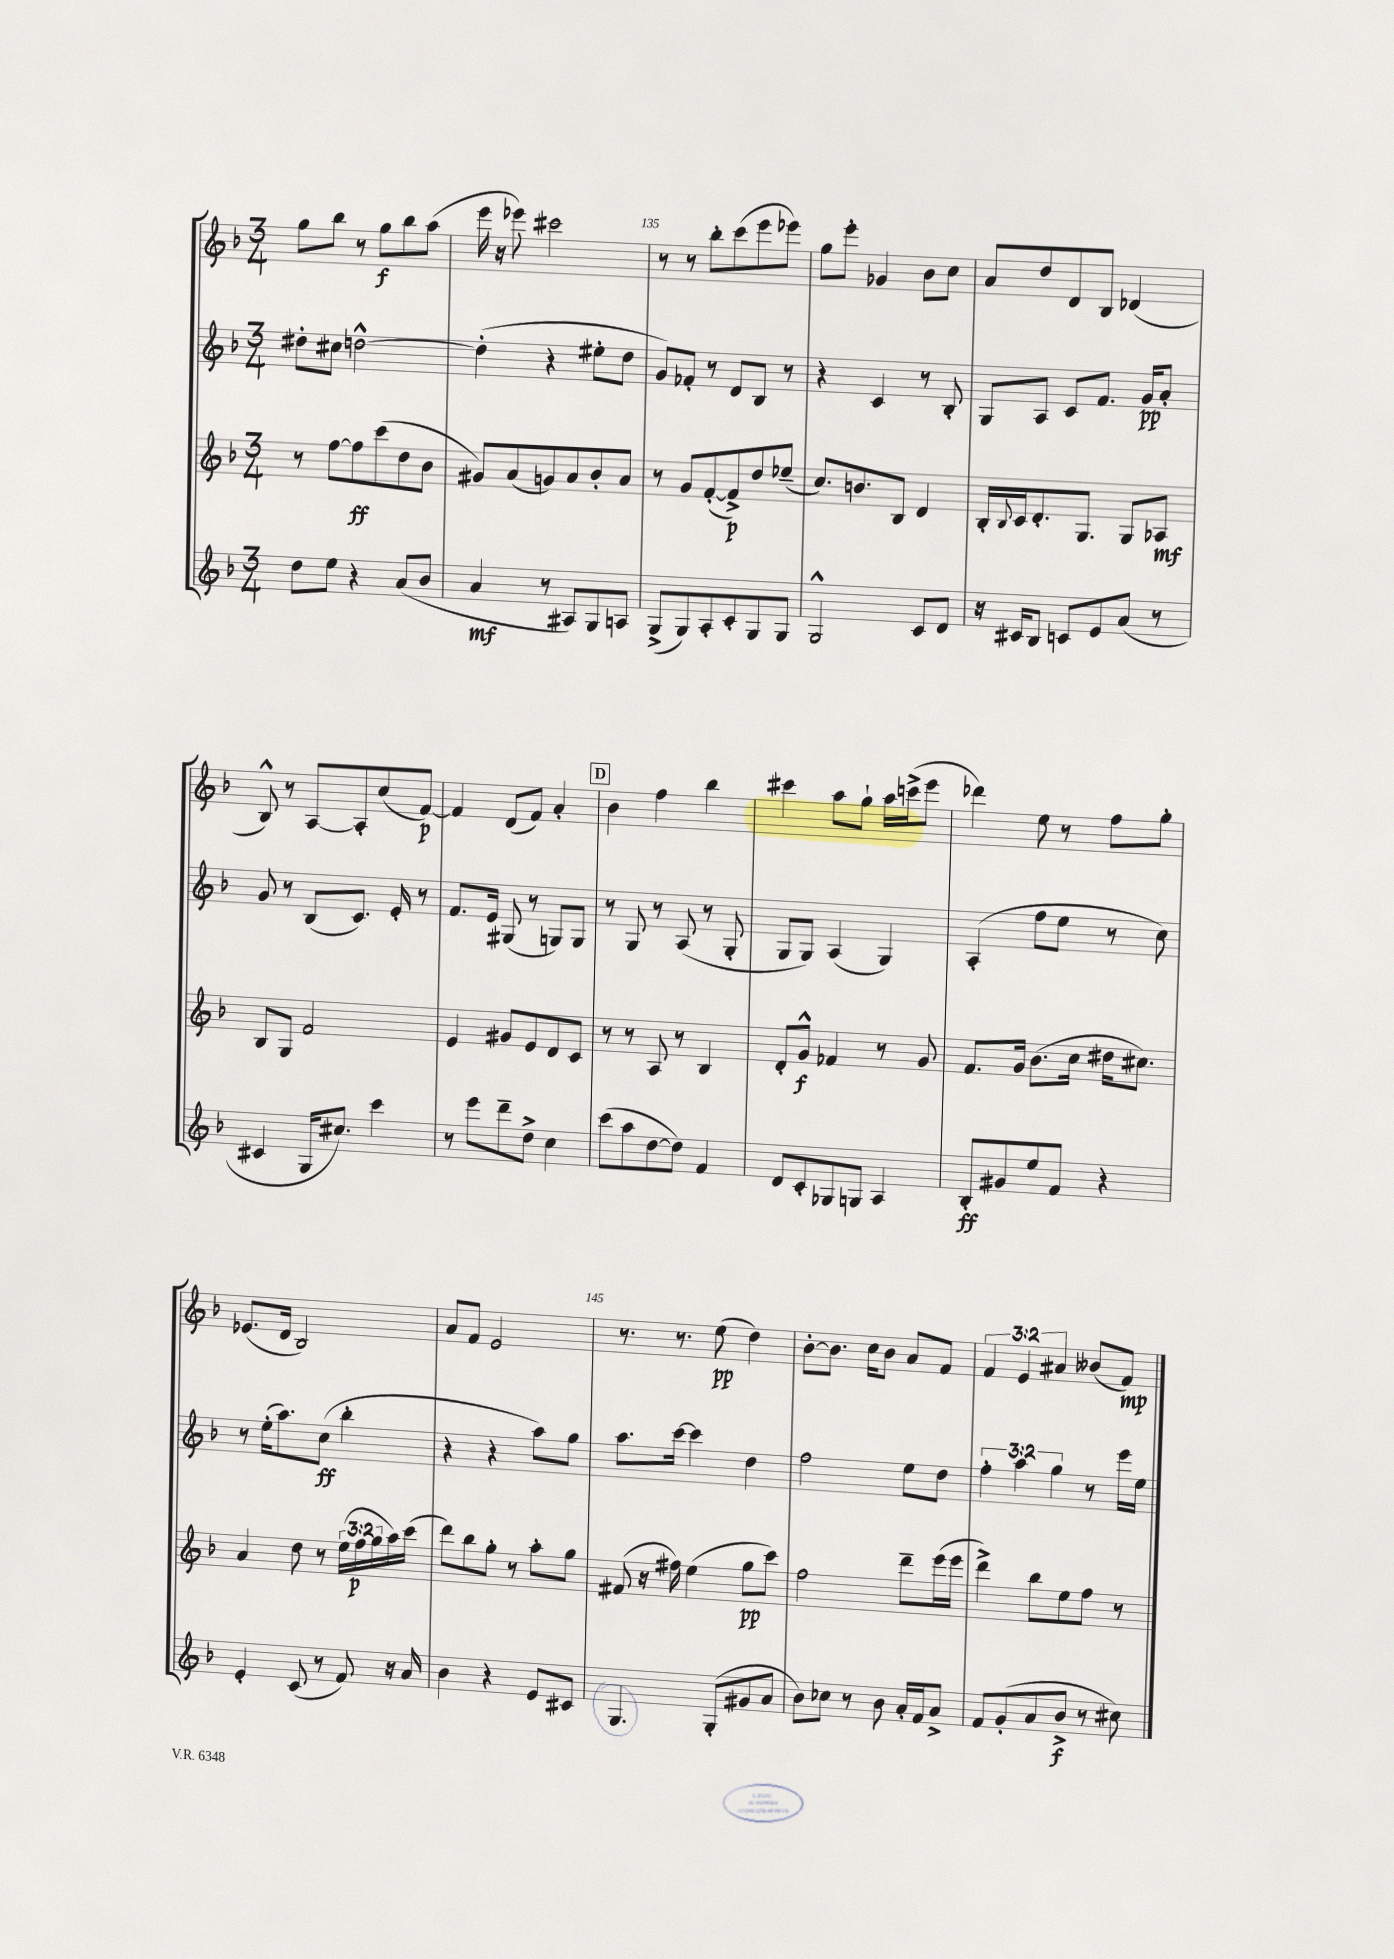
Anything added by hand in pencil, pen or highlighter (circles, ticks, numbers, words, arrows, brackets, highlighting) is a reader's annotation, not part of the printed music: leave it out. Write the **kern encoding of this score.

**kern	**dynam	**kern	**dynam	**kern	**dynam	**kern	**dynam
*part4	*part4	*part3	*part3	*part2	*part2	*part1	*part1
*staff4	*staff4	*staff3	*staff3	*staff2	*staff2	*staff1	*staff1
*clefG2	*	*clefG2	*	*clefG2	*	*clefG2	*
*k[b-]	*	*k[b-]	*	*k[b-]	*	*k[b-]	*
*M3/4	*	*M3/4	*	*M3/4	*	*M3/4	*
=133	=133	=133	=133	=133	=133	=133	=133
8dd\L	.	8r	.	8dd#X'\L	.	8gg\L	.
8ee\J	.	[8ff\L	.	8cc#X\J	.	8bb-\J	.
4r	.	8ff\]	ff	[2ddn^^\	.	8r	.
.	.	(8ccc\	.	.	.	8gg\L	f
(8a/L	.	8dd\	.	.	.	8bb-\	.
8b-/J	.	8b-\J	.	.	.	(8aa\J	.
=134	=134	=134	=134	=134	=134	=134	=134
4a/	mf	8g#X/L)	.	(4dd'\]	.	16eee\	.
.	.	.	.	.	.	16r	.
.	.	(8a/	.	.	.	8eee-X\)	.
8r	.	8gn/)	.	4r	.	2ccc#X\	.
8A#X/L)	.	8a/	.	.	.	.	.
8G/	.	8b-'/	.	8ee#X'\L	.	.	.
8An/J	.	8a/J	.	8dd\J	.	.	.
=135	=135	=135	=135	=135	=135	=135	=135
(8G^/L	.	8r	.	8g/L)	.	8r	.
8G/)	.	8g/L	.	8f-X'/J	.	8r	.
8A'/	.	([8f'/	.	8r	.	8bb-'\L	.
8c'/	.	8f^/])	p	8d/L	.	(8ccc\	.
8G/	.	8dd/	.	8B-/J	.	8eee\	.
8G/J	.	(8ee-X~/J	.	8r	.	8eee-X\J)	.
=136	=136	=136	=136	=136	=136	=136	=136
2G^^/	.	8.cc/L)	.	4r	.	8gg\L	.
.	.	.	.	.	.	8eee'\J	.
.	.	8.bn/	.	.	.	.	.
.	.	.	.	4c/	.	4g-X/	.
.	.	8B-/J	.	.	.	.	.
8c/L	.	4d/	.	8r	.	8b-\L	.
8d/J	.	.	.	8B-'/	.	8cc\J	.
=137	=137	=137	=137	=137	=137	=137	=137
16r	.	16B-'/LL	.	8G/L	.	8a/L	.
.	.	8qqB-/	.	.	.	.	.
16c#X/KL	.	16c/J	.	.	.	.	.
8B-/J	.	8.d'/	.	8A/J	.	8dd/	.
8cn/L	.	.	.	8c/L	.	8d/	.
.	.	8.G/J	.	.	.	.	.
8e/	.	.	.	8.f/J	.	8B-/J	.
(8a/J	.	8G/L	.	.	.	(4d-X/	.
.	.	.	.	16g/KL	pp	.	.
8r	.	8A-X/J	mf	8a'/J	.	.	.
!!LO:LB:g=z
=138	=138	=138	=138	=138	=138	=138	=138
4c#X/	.	8B-/L	.	8g/	.	8B-^^/)	.
.	.	8G/J	.	8r	.	8r	.
16G/KL	.	2f/	.	(8B-/L	.	[8A/L	.
8.cc#X/J)	.	.	.	.	.	.	.
.	.	.	.	8.c/J)	.	8A'/]	.
4ccc\	.	.	.	.	.	(8cc/	.
.	.	.	.	16e'/	.	.	.
.	.	.	.	8r	.	[8f/J)	p
=139	=139	=139	=139	=139	=139	=139	=139
8r	.	4e/	.	8.f/L	.	4f/]	.
8eee\L	.	.	.	.	.	.	.
.	.	.	.	16e/Jk	.	.	.
8ddd~\	.	8g#X/L	.	(8G#X/	.	(8d/L	.
8dd^\J	.	8e/	.	8r	.	8f/J)	.
4cc\	.	8d/	.	8Gn/L)	.	4a'/	.
.	.	8c/J	.	8G/J	.	.	.
!!LO:REH:place=s1:t=D
=140	=140	=140	=140	=140	=140	=140	=140
(8ccc\L	.	8r	.	8r	.	4b-\	.
8aa\	.	8r	.	8G/	.	.	.
[8dd\	.	8A/	.	8r	.	4ff\	.
8dd\J])	.	8r	.	(8A/	.	.	.
4f/	.	4B-/	.	8r	.	4bb-\	.
.	.	.	.	8G'/	.	.	.
=141	=141	=141	=141	=141	=141	=141	=141
8d/L	.	8d'/L	.	8G/L	.	4ccc#X\	.
8c'/	.	8g^^/J	f	8G/J)	.	.	.
8G-X/	.	4f-X/	.	(4A/	.	8aa\L	.
8Gn/J	.	.	.	.	.	8gg`\J	.
4A/	.	8r	.	4G/)	.	16aa\LL	.
.	.	.	.	.	.	(16cccn^\J	.
.	.	8g/	.	.	.	8eee\J	.
=142	=142	=142	=142	=142	=142	=142	=142
8B-'/L	ff	8.f/L	.	(4A'/	.	4ddd-X\)	.
8g#X/	.	.	.	.	.	.	.
.	.	16g/Jk	.	.	.	.	.
8ee/	.	(8.b-\L	.	8ff\L	.	8ee\	.
8f/J	.	.	.	8ee\J	.	8r	.
.	.	16cc\Jk	.	.	.	.	.
4r	.	16dd#X\KL	.	8r	.	8ff\L	.
.	.	8.cc#X\J)	.	.	.	.	.
.	.	.	.	8cc\)	.	8gg'\J	.
!!LO:LB:g=z
=143	=143	=143	=143	=143	=143	=143	=143
4e'/	.	4a/	.	8r	.	(8.e-X/L	.
.	.	.	.	(16ee'\KL	.	.	.
.	.	.	.	8.aa\)	.	16d/Jk	.
(8c/	.	8dd\	.	.	.	2B-/)	.
8r	.	8r	.	(8cc\J	ff	.	.
8f/)	.	(24ee\LL	.	4bb-'\	.	.	.
.	.	24ff\	p	.	.	.	.
.	.	24gg\	.	.	.	.	.
16r	.	16aa\)	.	.	.	.	.
16a/	.	(16ccc\JJ	.	.	.	.	.
=144	=144	=144	=144	=144	=144	=144	=144
4b-\	.	8ddd\L)	.	4r	.	8a/L	.
.	.	8bb-\	.	.	.	8f/J	.
4r	.	8gg'\J	.	4r	.	2e/	.
.	.	8r	.	.	.	.	.
8e/L	.	8aa'\L	.	8aa\L)	.	.	.
8c#X/J	.	8gg\J	.	8gg\J	.	.	.
=145	=145	=145	=145	=145	=145	=145	=145
4.G/	.	(8f#X/	.	8.aa\L	.	8.r	.
.	.	16r	.	.	.	.	.
.	.	16ff#X\)	.	[16ccc\Jk	.	8.r	.
.	.	(4ee\	.	4ccc\]	.	.	.
(8G'/L	.	.	.	.	.	(8ee\	pp
8g#X/	.	8gg\L	pp	4dd\	.	4dd\)	.
8a/J	.	8ccc\J)	.	.	.	.	.
=146	=146	=146	=146	=146	=146	=146	=146
8b-\L)	.	2ff\	.	2ff\	.	[8b-'\L	.
8cc-X\J	.	.	.	.	.	8.b-\J]	.
8r	.	.	.	.	.	.	.
.	.	.	.	.	.	16cc\KL	.
8b-\	.	.	.	.	.	8b-\J	.
16a'/LL	.	8ddd~\L	.	8ee\L	.	8a/L	.
16f/J	.	.	.	.	.	.	.
8a^/J	.	(16eee\L	.	8dd\J	.	8f/J	.
.	.	16eee\JJ	.	.	.	.	.
=147	=147	=147	=147	=147	=147	=147	=147
8f/L	.	4ddd^\)	.	6ff'\	.	6f/	.
(8g'/	.	.	.	.	.	.	.
.	.	.	.	6aa\	.	6e/	.
8a/	.	8bb-\L	.	.	.	.	.
.	.	.	.	6gg\	.	6a#X/	.
8b-^/J	f	8ee\	.	.	.	.	.
8r	.	8ff\J	.	8r	.	(8b--X/L	.
8cc#X\)	.	8r	.	16eee\LL	.	8f/J)	mp
.	.	.	.	16ee\JJ	.	.	.
==	==	==	==	==	==	==	==
*-	*-	*-	*-	*-	*-	*-	*-
